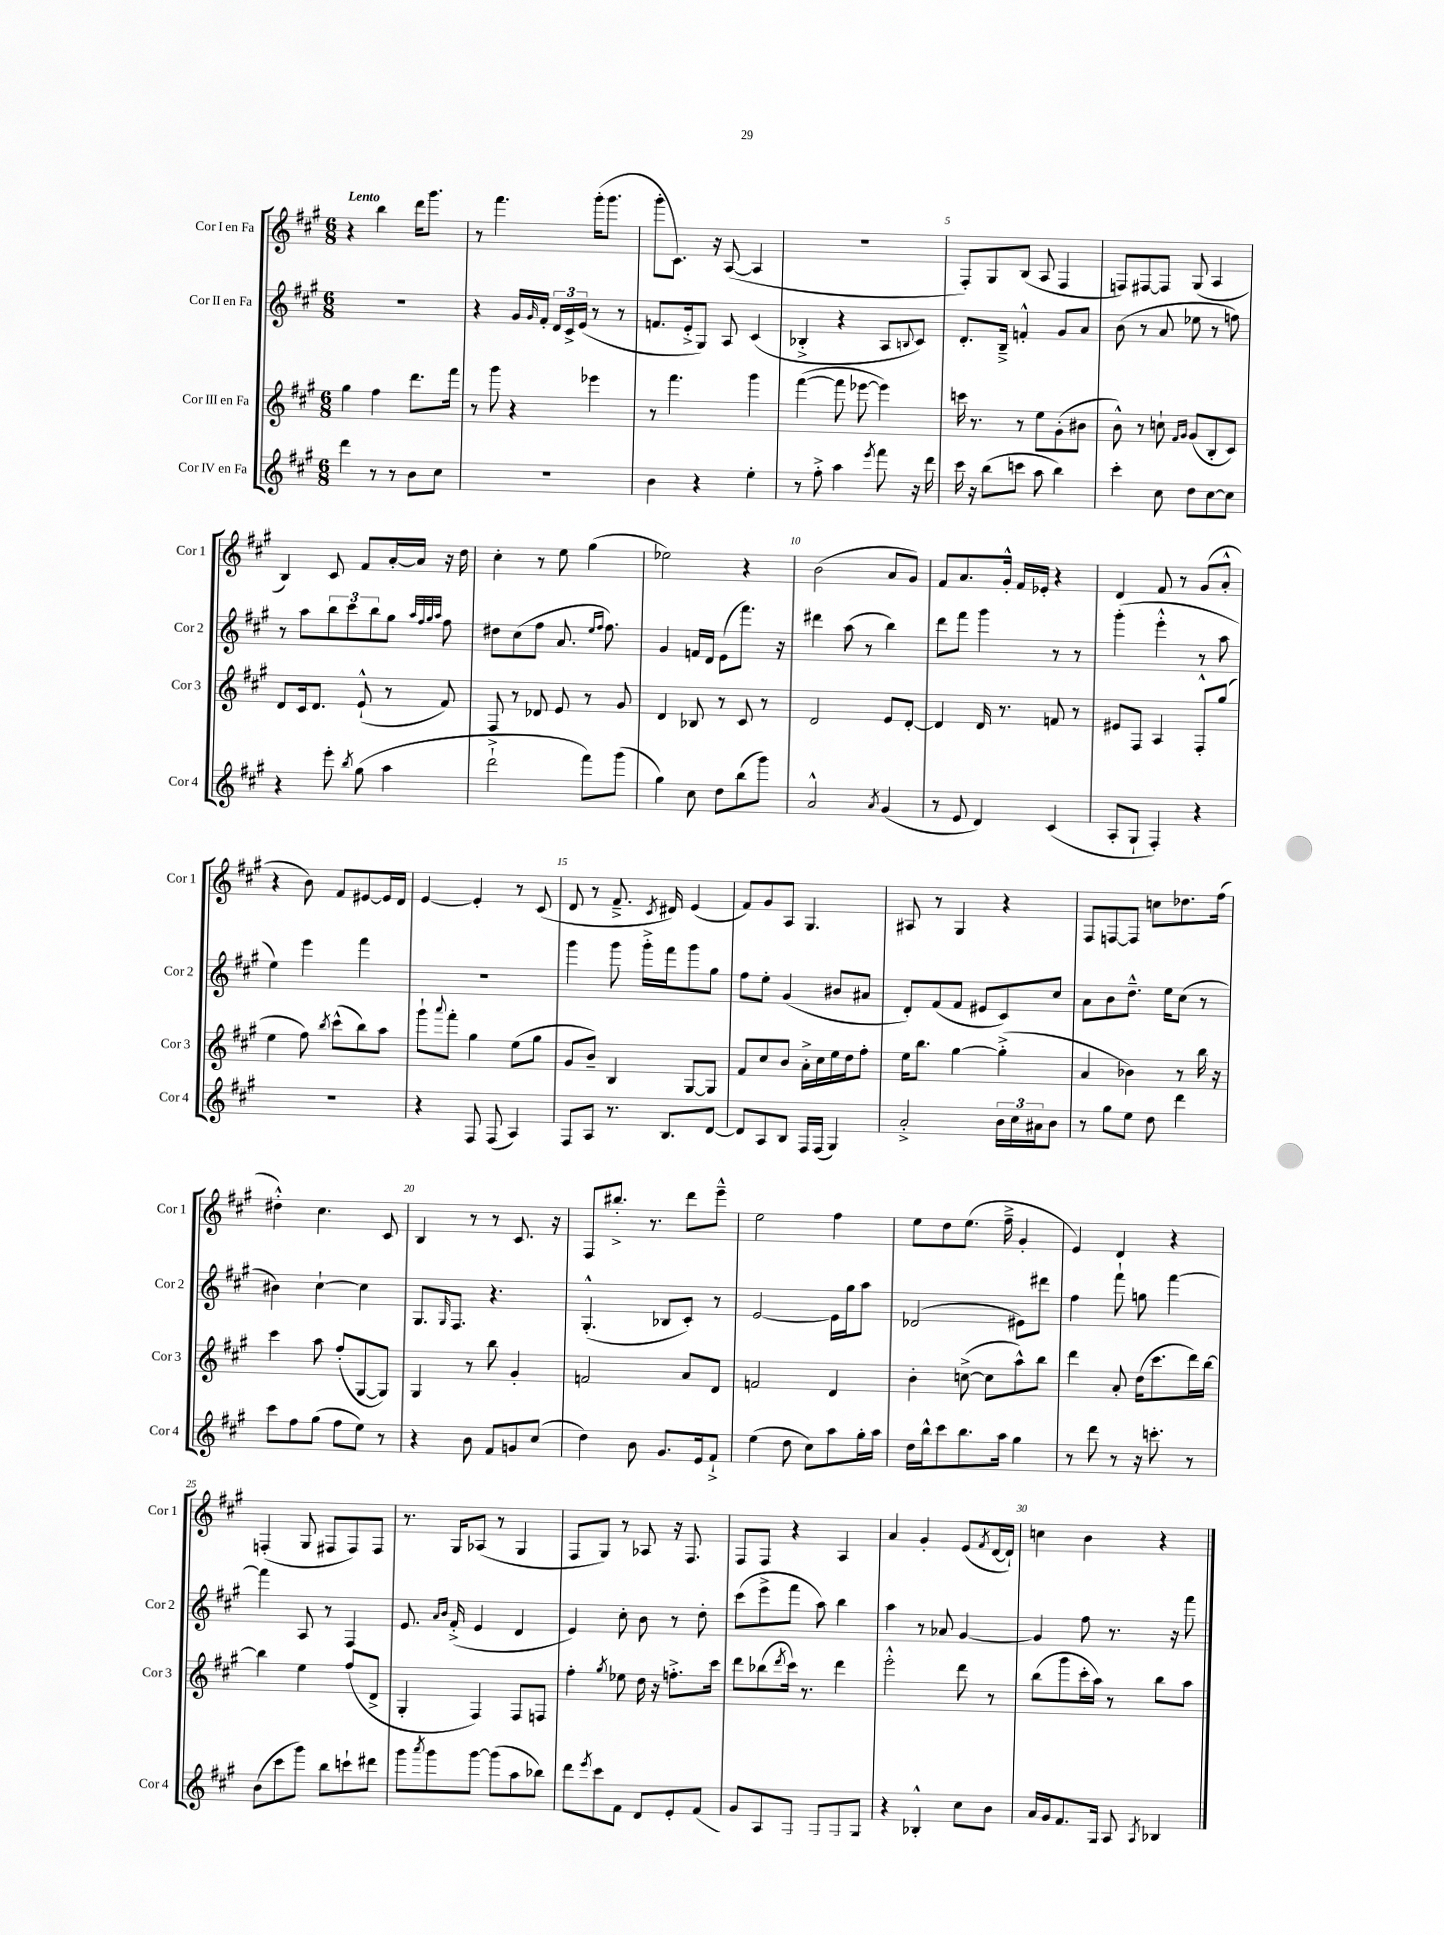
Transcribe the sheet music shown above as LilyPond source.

<<
\new StaffGroup <<
\new Staff = "s0" \with { instrumentName = "Cor I en Fa" shortInstrumentName = "Cor 1" } {
    \clef treble \key a \major \numericTimeSignature \time 6/8 \tempo "Lento"
    r4 b''4 d'''16 gis'''8. |
    r8 fis'''4. gis'''16-.( gis'''8. |
    gis'''8-. cis'8.) r16 a8~( a4 |
    R2. |
    fis8-.) gis8 b8( a8 fis4 |
    f8) fis8~ fis8 gis8( a4 |
    b4) cis'8 fis'8 a'16~-. a'16 r16 d''16 |
    cis''4-. r8 e''8 gis''4( |
    ees''2) r4 |
    b'2( a'8 gis'8) |
    fis'8 a'8. gis'16-.-^ fis'16 ees'16-. r4 |
    d'4 fis'8 r8 gis'8( a'8-.-^ |
    r4 b'8) fis'8 eis'8~ eis'16 d'16 |
    e'4~ e'4-. r8 cis'8( |
    d'8 r8 fis'8.---> \acciaccatura { cis'8 } dis'16) e'4( |
    fis'8) gis'8 a8 gis4. |
    ais8 r8 gis4 r4 |
    fis8 f8~ f8 c''8 des''8. fis''16( |
    dis''4-.-^) cis''4. cis'8 |
    b4 r8 r8 cis'8. r16 |
    fis8 bis''8.-.-> r8. d'''8 e'''8---^ |
    e''2 fis''4 |
    e''8 d''8 e''8.( fis''16---> gis'4-. |
    e'4) d'4 r4 |
    f4-.( gis8 fis8 fis8) fis8 |
    r8. gis16 aes8( r8 gis4 |
    fis8 gis8) r8 aes8 r16 fis8. |
    fis8 fis8 r4 a4 |
    a'4 gis'4-. e'8( \acciaccatura { fis'8 } d'16~ d'16-!) |
    c''4 b'4 r4 \bar "|." |
}
\new Staff = "s1" \with { instrumentName = "Cor II en Fa" shortInstrumentName = "Cor 2" } {
    \clef treble \key a \major \numericTimeSignature \time 6/8
    R2. |
    r4 gis'16 \grace { gis'16 } fis'16-. \tuplet 3/2 { d'16 cis'16-> e'16( } r8 r8 |
    f'8. e'16-.-> gis8) a8 cis'4( |
    bes4-.-> r4 a8 \appoggiatura { b8 } cis'8) |
    d'8.-. b16---> f'4-.-^ gis'8 a'8 |
    b'8( r8 a'8 ees''8 r8 f''8) |
    r8 a''8 \tuplet 3/2 { b''8 cis'''8 b''8 } gis''8 \grace { a''32 fis''32 gis''32 a''32 } fis''8 |
    dis''8 cis''8( fis''8 a'8. \grace { e''16 fis''16 } fis''8.) |
    gis'4 f'16 d'16 e'8( fis'''8.) r16 |
    dis'''4 a''8( r8 b''4) |
    d'''8 fis'''8 gis'''4 r8 r8 |
    gis'''4-.( e'''4-.-^ r8 a''8 |
    e''4) e'''4 fis'''4 |
    R2. |
    gis'''4 gis'''8 gis'''16-.-> fis'''16 gis'''8 gis''8 |
    fis''8 e''8-. gis'4( bis'8 ais'8 |
    d'8-.) fis'8( fis'8 eis'8 cis'8) cis''8 |
    a'8 b'8 d''8.---^ e''16 cis''8( r8 |
    bis'4) cis''4~-! cis''4 |
    gis8. \grace { gis16 } fis8. r4. |
    gis4.-.-^( bes8 cis'8-.) r8 |
    e'2~ e'16 gis''16 a''8 |
    des'2( eis'8) dis'''8 |
    fis''4 fis'''8-! g''8 fis'''4~ |
    fis'''4 a8 r8 fis4 |
    e'8. \grace { a'16 b'16 } fis'16-.->( e'4 d'4 |
    e'4) cis''8-. b'8 r8 d''8-. |
    cis'''8( e'''8-> fis'''8 a''8) b''4 |
    a''4 r8 aes'8 gis'4~ |
    gis'4 fis''8 r8. r16 fis'''8 \bar "|." |
}
\new Staff = "s2" \with { instrumentName = "Cor III en Fa" shortInstrumentName = "Cor 3" } {
    \clef treble \key a \major \numericTimeSignature \time 6/8
    gis''4 fis''4 d'''8. fis'''16 |
    r8 gis'''8 r4 ees'''4 |
    r8 fis'''4. gis'''4 |
    fis'''4~( fis'''8 ees'''8~ ees'''4) |
    c'''16 r8. r8 e''8 gis'8-.( bis'8 |
    b'8-^) r8 c''8-! \grace { fis'16 gis'16 } gis'8( b8-. cis'8) |
    d'8 cis'16 d'8. e'8-!-^( r8 fis'8) |
    fis8 r8 des'8 e'8 r8 gis'8 |
    d'4 bes8 r8 cis'8 r8 |
    d'2 e'8 d'8~-. |
    d'4 d'16 r8. f'8 r8 |
    eis'8 fis8 a4 fis8-.-^ gis''8( |
    e''4 fis''8) \acciaccatura { b''8 } cis'''8-^( b''8) a''8 |
    gis'''8-! \appoggiatura { a'''8 } fis'''8-. gis''4 e''8( gis''8 |
    gis'8 b'8--) b4 gis8~ gis8 |
    fis'8 cis''8 b'8 a'16-.-> cis''16 e''16 d''16 fis''8-. |
    e''16 b''8. gis''4~ gis''4-.->( |
    a'4 bes'4) r8 b''16 r16 |
    cis'''4 a''8 fis''8-.( gis8~ gis8) |
    gis4 r8 b''8 gis'4-. |
    f'2 a'8 d'8 |
    f'2 d'4 |
    b'4-. c''8~->( c''8 a''8-^) b''8 |
    d'''4 a'8-. d''16( cis'''8. d'''16) b''16~ |
    b''4 e''4 fis''8( d'8-> |
    gis4-. fis4) fis8 f8 |
    fis''4-. \acciaccatura { gis''8 } ees''8 d''16 r16 f''8.-.-> cis'''16 |
    d'''8 bes''8( \acciaccatura { d'''8 } cis'''16) r8. d'''4 |
    e'''2-.-^ d'''8 r8 |
    b''8( gis'''8 cis'''16-. a''16) r8 b''8 a''8 \bar "|." |
}
\new Staff = "s3" \with { instrumentName = "Cor IV en Fa" shortInstrumentName = "Cor 4" } {
    \clef treble \key a \major \numericTimeSignature \time 6/8
    d'''4 r8 r8 b'8 cis''8 |
    R2. |
    b'4 r4 e''4-. |
    r8 fis''8-.-> a''4 \acciaccatura { e'''8 } fis'''8 r16 d'''16 |
    cis'''16 r16 b''8( c'''8 a''8 b''4) |
    cis'''4-. cis''8 d''8 cis''8~ cis''8 |
    r4 e'''8-. \acciaccatura { b''8 } gis''8( a''4 |
    d'''2-!-> fis'''8) gis'''8( |
    gis''4) cis''8 d''8 b''8( gis'''8) |
    a'2-^ \acciaccatura { a'8 } gis'4( |
    r8 e'8 d'4) cis'4( |
    a8-. gis8-! fis4-.) r4 |
    R2. |
    r4 fis8 fis8( a4) |
    fis8 a8 r8. b8. d'8~ |
    d'8 a8 b8 fis16 fis16( gis4) |
    a'2-.-> \tuplet 3/2 { b'16 cis''16 ais'16 } b'8 |
    r8 gis''8 e''8 d''8 d'''4 |
    cis'''8 fis''8 gis''8( fis''8 e''8) r8 |
    r4 b'8 fis'8 g'8 cis''8( |
    d''4) b'8 gis'8. e'16 fis'8-!-> |
    e''4( d''8 cis''8) a''8 gis''16-. a''16 |
    d''16 b''16-^ cis'''8 b''8. a''16 gis''4 |
    r8 d'''8 r8 r16 c'''8.-. r8 |
    b'8( cis'''8 gis'''8) b''8 c'''8-! dis'''8 |
    gis'''8 \acciaccatura { a'''8 } gis'''8 gis'''8~ gis'''8( a''8 bes''8) |
    d'''8 \acciaccatura { e'''8 } cis'''8 fis'8 d'8 e'8-. fis'8( |
    gis'8 a8 fis8) fis8 fis8 gis8-. |
    r4 bes4-.-^ cis''8 b'8 |
    a'16 gis'16 fis'8. gis16 a8-.-> \acciaccatura { a8 } bes4 \bar "|." |
}
>>
>>
\layout { \context { \Score \override BarNumber.break-visibility = ##(#f #t #t) barNumberVisibility = #(every-nth-bar-number-visible 5) } }
